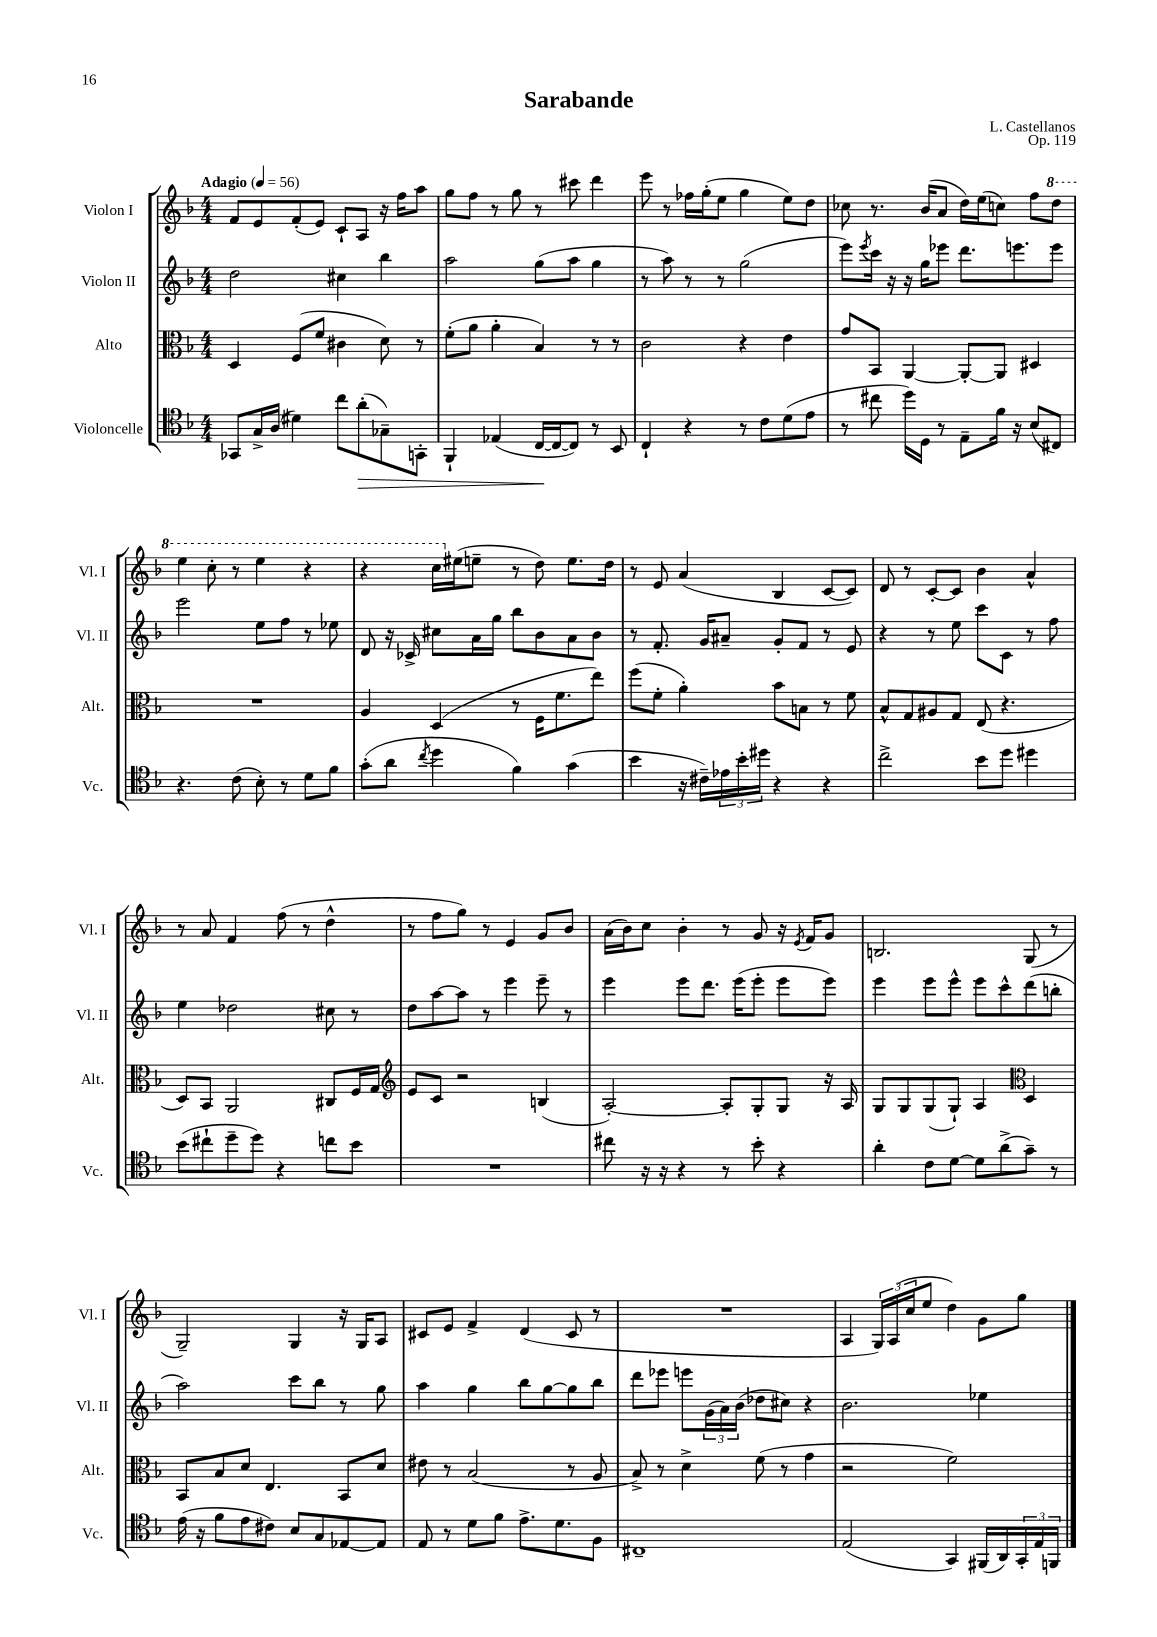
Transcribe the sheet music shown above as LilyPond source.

\header { title = "Sarabande" composer = "L. Castellanos" opus = "Op. 119" }
<<
\new StaffGroup <<
\new Staff = "s0" \with { instrumentName = "Violon I" shortInstrumentName = "Vl. I" } {
    \clef treble \key f \major \numericTimeSignature \time 4/4 \tempo "Adagio" 4 = 56
    f'8 e'8 f'8-.( e'8) c'8-! a8 r16 f''16 a''8 |
    g''8 f''8 r8 g''8 r8 cis'''8 d'''4 |
    e'''8 r8 fes''16 g''16-.( e''8 g''4 e''8) d''8 |
    ces''8 r8. bes'16( a'8 d''16) e''16( c''8) f''8 \ottava #1 d'''8 |
    e'''4 c'''8-. r8 e'''4 r4 |
    r4 c'''16 \ottava #0 eis''16( e''8-- r8 d''8) e''8. d''16 |
    r8 e'8 a'4( bes4 c'8~ c'8) |
    d'8 r8 c'8~-. c'8 bes'4 a'4-^ |
    r8 a'8 f'4 f''8( r8 d''4-^ |
    r8 f''8 g''8) r8 e'4 g'8 bes'8 |
    a'16( bes'16) c''8 bes'4-. r8 g'8 r16 \acciaccatura { e'8 } f'16 g'8 |
    b2. g8( r8 |
    g2--) g4 r16 g16 a8 |
    cis'8 e'8 f'4-> d'4( cis'8 r8 |
    R1 |
    a4 \tuplet 3/2 { g16) a16( c''16 } e''8 d''4) g'8 g''8 \bar "|." |
}
\new Staff = "s1" \with { instrumentName = "Violon II" shortInstrumentName = "Vl. II" } {
    \clef treble \key f \major \numericTimeSignature \time 4/4
    d''2 cis''4 bes''4 |
    a''2 g''8( a''8 g''4 |
    r8 a''8) r8 r8 g''2( |
    e'''8) \acciaccatura { e'''8 } c'''16 r16 r16 g''16 ees'''8 d'''8. e'''8. e'''8 |
    e'''2 e''8 f''8 r8 ees''8 |
    d'8 r16 ces'16-> cis''8 a'16 g''16 bes''8 bes'8 a'8 bes'8 |
    r8 f'8.-. g'16 ais'8-- g'8-. f'8 r8 e'8 |
    r4 r8 e''8 c'''8 c'8 r8 f''8 |
    e''4 des''2 cis''8 r8 |
    d''8 a''8~ a''8 r8 e'''4 e'''8-- r8 |
    e'''4 e'''8 d'''8. e'''16( e'''8-. e'''8 e'''8) |
    e'''4 e'''8 e'''8-^ e'''8 c'''8-^ d'''8( b''8-. |
    a''2) c'''8 bes''8 r8 g''8 |
    a''4 g''4 bes''8 g''8~ g''8 bes''8 |
    d'''8 ees'''8 e'''8 \tuplet 3/2 { g'16( a'16) bes'16( } des''8 cis''8) r4 |
    bes'2. ees''4 \bar "|." |
}
\new Staff = "s2" \with { instrumentName = "Alto" shortInstrumentName = "Alt." } {
    \clef alto \key f \major \numericTimeSignature \time 4/4
    d4 f8( f'8 cis'4 d'8) r8 |
    f'8-.( a'8 a'4-. bes4) r8 r8 |
    c'2 r4 e'4 |
    g'8 bes,8 a,4~ a,8~-. a,8 dis4 |
    R1 |
    a4 d4( r8 f16 f'8. e''8) |
    f''8( f'8-. a'4-.) bes'8 b8 r8 f'8 |
    bes8-^ g8 ais8 g8 e8( r4. |
    d8) bes,8 a,2 cis8 f16 g16 |
    \clef treble e'8 c'8 r2 b4( |
    a2~-.) a8-. g8-. g8 r16 a16 |
    g8 g8 g8( g8-!) a4 \clef alto d4 |
    bes,8 bes8 d'8 e4. bes,8 d'8 |
    eis'8 r8 bes2( r8 a8 |
    bes8->) r8 d'4-> f'8( r8 g'4 |
    r2 f'2) \bar "|." |
}
\new Staff = "s3" \with { instrumentName = "Violoncelle" shortInstrumentName = "Vc." } {
    \clef tenor \key f \major \numericTimeSignature \time 4/4
    ges,8 g16-> a16( dis'4) c''8 a'8-.\>( ges8--) g,8-. |
    f,4-! ees4( c16~\! c16~ c8) r8 bes,8 |
    c4-! r4 r8 c'8 d'8( e'8 |
    r8 cis''8 d''16) d16 r8 e8-- f'16 r16 bes8( cis8) |
    r4. c'8( bes8-.) r8 d'8 f'8 |
    g'8-.( a'8 \acciaccatura { c''8 } d''4 f'4) g'4( |
    bes'4 r16 cis'16--) \tuplet 3/2 { ees'16 bes'16-. dis''16 } r4 r4 |
    c''2-> bes'8 d''8 dis''4 |
    bes'8( cis''8-! d''8-- d''8) r4 c''8 bes'8 |
    R1 |
    cis''8 r16 r16 r4 r8 bes'8-. r4 |
    a'4-. c'8 d'8~ d'8 a'8->( g'8--) r8 |
    e'16( r16 f'8 e'8 cis'8) bes8 g8 ees8~ ees8 |
    e8 r8 d'8 f'8 e'8.-> d'8. f8 |
    cis1-- |
    e2( g,4) fis,16( a,16) \tuplet 3/2 { g,16-. e16 f,16 } \bar "|." |
}
>>
>>
\layout { \context { \Score \remove "Bar_number_engraver" } }
